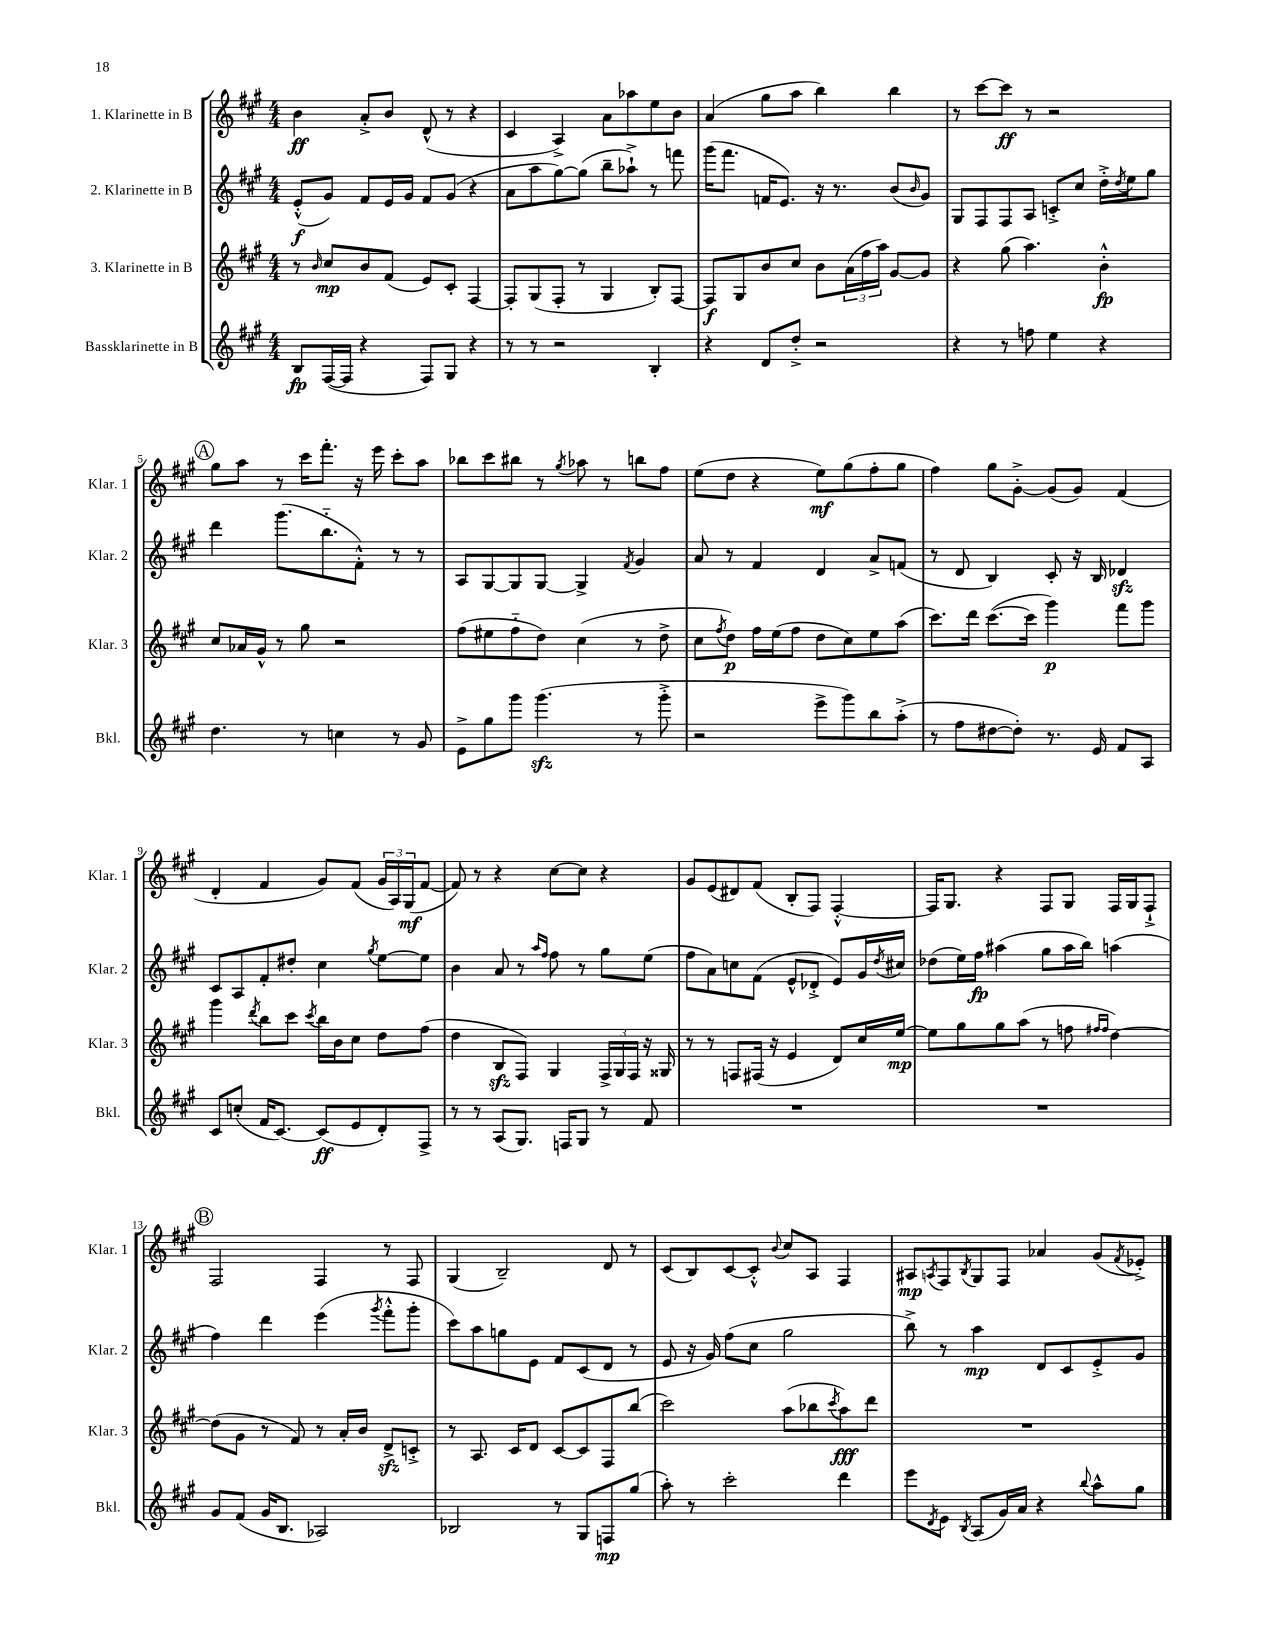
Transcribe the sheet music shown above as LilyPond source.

<<
\new StaffGroup <<
\new Staff = "s0" \with { instrumentName = "1. Klarinette in B" shortInstrumentName = "Klar. 1" } {
    \clef treble \key a \major \numericTimeSignature \time 4/4
    b'4\ff a'8-.-> b'8 d'8-^( r8 r4 |
    cis'4 a4->) a'8 aes''8 e''8 b'8 |
    a'4( gis''8 a''8 b''4) b''4 |
    r8 cis'''8~ cis'''8\ff r8 r2 |
    \mark \markup { \circle "A" } gis''8 a''8 r8 cis'''16 fis'''8.-. r16 e'''16 cis'''8-. a''8 |
    bes''8 cis'''8 bis''8 r8 \acciaccatura { gis''8 } aes''8 r8 b''8 fis''8 |
    e''8( d''8 r4 e''8\mf) gis''8( fis''8-. gis''8 |
    fis''4) gis''8 gis'8~-.-> gis'8( gis'8) fis'4( |
    d'4-. fis'4 gis'8) fis'8( \tuplet 3/2 { gis'16 a16) gis16\mf( } fis'8~ |
    fis'8) r8 r4 cis''8~ cis''8 r4 |
    gis'8 e'8( dis'8) fis'8( b8-. fis8) fis4~-.-^ |
    fis16 gis8. r4 fis8 gis8 fis16 gis16 fis8-!-> |
    \mark \markup { \circle "B" } fis2 fis4 r8 fis8 |
    gis4( b2--) d'8 r8 |
    cis'8( b8) cis'8~ cis'8-.-^ \appoggiatura { b'8 } cis''8 a8 fis4 |
    ais8\mp \acciaccatura { a8 } fis8 \acciaccatura { b8 } gis8 fis8 aes'4 gis'8( \acciaccatura { fis'8 } ees'8-.->) \bar "|." |
}
\new Staff = "s1" \with { instrumentName = "2. Klarinette in B" shortInstrumentName = "Klar. 2" } {
    \clef treble \key a \major \numericTimeSignature \time 4/4
    e'8-.-^\f( gis'8) fis'8 e'16 gis'16 fis'8 gis'8( r4 |
    a'8 a''8 gis''8~) gis''8( b''8-- aes''8-!->) r8 f'''8 |
    gis'''16( fis'''8. f'16 e'8.) r16 r8. b'8( \grace { b'16 } gis'8) |
    gis8 fis8 fis8 a8 c'8-.-> cis''8 d''16-.-> \acciaccatura { d''8 } e''16 gis''8 |
    \mark \markup { \circle "A" } d'''4 gis'''8.( b''8.-_ fis'8-.-^) r8 r8 |
    a8 gis8~ gis8 gis8~ gis4-> \acciaccatura { fis'8 } gis'4 |
    a'8 r8 fis'4 d'4 a'8-> f'8( |
    r8 d'8 b4) cis'8-. r16 b16 des'4\sfz |
    cis'8 a8 fis'8-. dis''8-. cis''4 \acciaccatura { gis''8 } e''8~ e''8 |
    b'4 a'8 r8 \grace { a''16 fis''16 } fis''8 r8 gis''8 e''8( |
    fis''8 a'8) c''8 fis'8( e'8-^ des'8-.-> e'8) gis'16 \acciaccatura { d''8 } cis''16 |
    des''8( e''16) fis''16\fp ais''4( gis''8 ais''16 b''16) a''4( |
    \mark \markup { \circle "B" } fis''4) d'''4 e'''4( \acciaccatura { gis'''8 } fis'''8-.-^ gis'''8-. |
    cis'''8) a''8 g''8 e'8 fis'8 cis'8( d'8 r8 |
    e'8 r16 gis'16) fis''8( cis''8 gis''2 |
    b''8->) r8 a''4\mp d'8 cis'8 e'8-.-> gis'8 \bar "|." |
}
\new Staff = "s2" \with { instrumentName = "3. Klarinette in B" shortInstrumentName = "Klar. 3" } {
    \clef treble \key a \major \numericTimeSignature \time 4/4
    r8 \grace { b'16 } cis''8\mp b'8 fis'8( e'8) cis'8-. fis4~ |
    fis8-. gis8( fis8-. r8 gis4 b8-.) fis8~ |
    fis8\f gis8 b'8 cis''8 b'8 \tuplet 3/2 { a'16( fis''16 a''16) } gis'8~ gis'8 |
    r4 gis''8( a''4.) b'4-.-^\fp |
    \mark \markup { \circle "A" } cis''8 aes'16 gis'16-^ r8 gis''8 r2 |
    fis''8( eis''8 fis''8-_ d''8) cis''4( r8 d''8-> |
    cis''8 \acciaccatura { fis''8 } d''8\p) fis''16 e''16( fis''8 d''8 cis''8) e''8 a''8( |
    cis'''8.) d'''16 cis'''8.~( cis'''16 gis'''4\p) fis'''8 gis'''8 |
    gis'''4 \acciaccatura { d'''8 } b''8 cis'''8 \acciaccatura { cis'''8 } b''16 b'16 cis''8 d''8 fis''8( |
    d''4 b8\sfz fis8) gis4 \tuplet 3/2 { fis16-> gis16 fis16 } r16 gisis16 |
    r8 r8 f8 fis16( r16 e'4 d'8) cis''16 e''16~\mp |
    e''8 gis''8 gis''8 a''8( r8 f''8 \grace { fis''16 fis''16 } d''4~) |
    \mark \markup { \circle "B" } d''8( gis'8 r8 fis'8) r8 a'16-. b'16 d'8->\sfz c'8-.-> |
    r8 a8. cis'16 d'8 cis'8~ cis'8 fis8 b''8( |
    cis'''2) a''8( bes''8 \acciaccatura { cis'''8 } a''8\fff) d'''8 |
    R1 \bar "|." |
}
\new Staff = "s3" \with { instrumentName = "Bassklarinette in B" shortInstrumentName = "Bkl." } {
    \clef treble \key a \major \numericTimeSignature \time 4/4
    b8\fp fis16~( fis16 r4 fis8) gis8 r4 |
    r8 r8 r2 b4-. |
    r4 d'8 d''8-.-> r2 |
    r4 r8 f''8 e''4 r4 |
    \mark \markup { \circle "A" } d''4. r8 c''4 r8 gis'8 |
    e'8-> gis''8 gis'''8 gis'''4.\sfz( r8 gis'''8-.-> |
    r2 e'''8-> gis'''8) b''8 a''8-.->( |
    r8 fis''8 dis''8~ dis''8-.) r8. e'16 fis'8 a8 |
    cis'8 c''8-.( fis'16 cis'8.~) cis'8\ff( e'8 d'8-.) fis8-> |
    r8 r8 a8( gis8.) f16 gis8 r8 fis'8 |
    R1 |
    R1 |
    \mark \markup { \circle "B" } gis'8 fis'8( gis'16 b8. aes2) |
    bes2 r8 gis8 f8\mp gis''8( |
    a''8-.) r8 cis'''2-. d'''4 |
    e'''8 \acciaccatura { d'8 } e'8 \acciaccatura { b8 } a8( gis'16) a'16 r4 \appoggiatura { b''8 } a''8-^ gis''8 \bar "|." |
}
>>
>>
